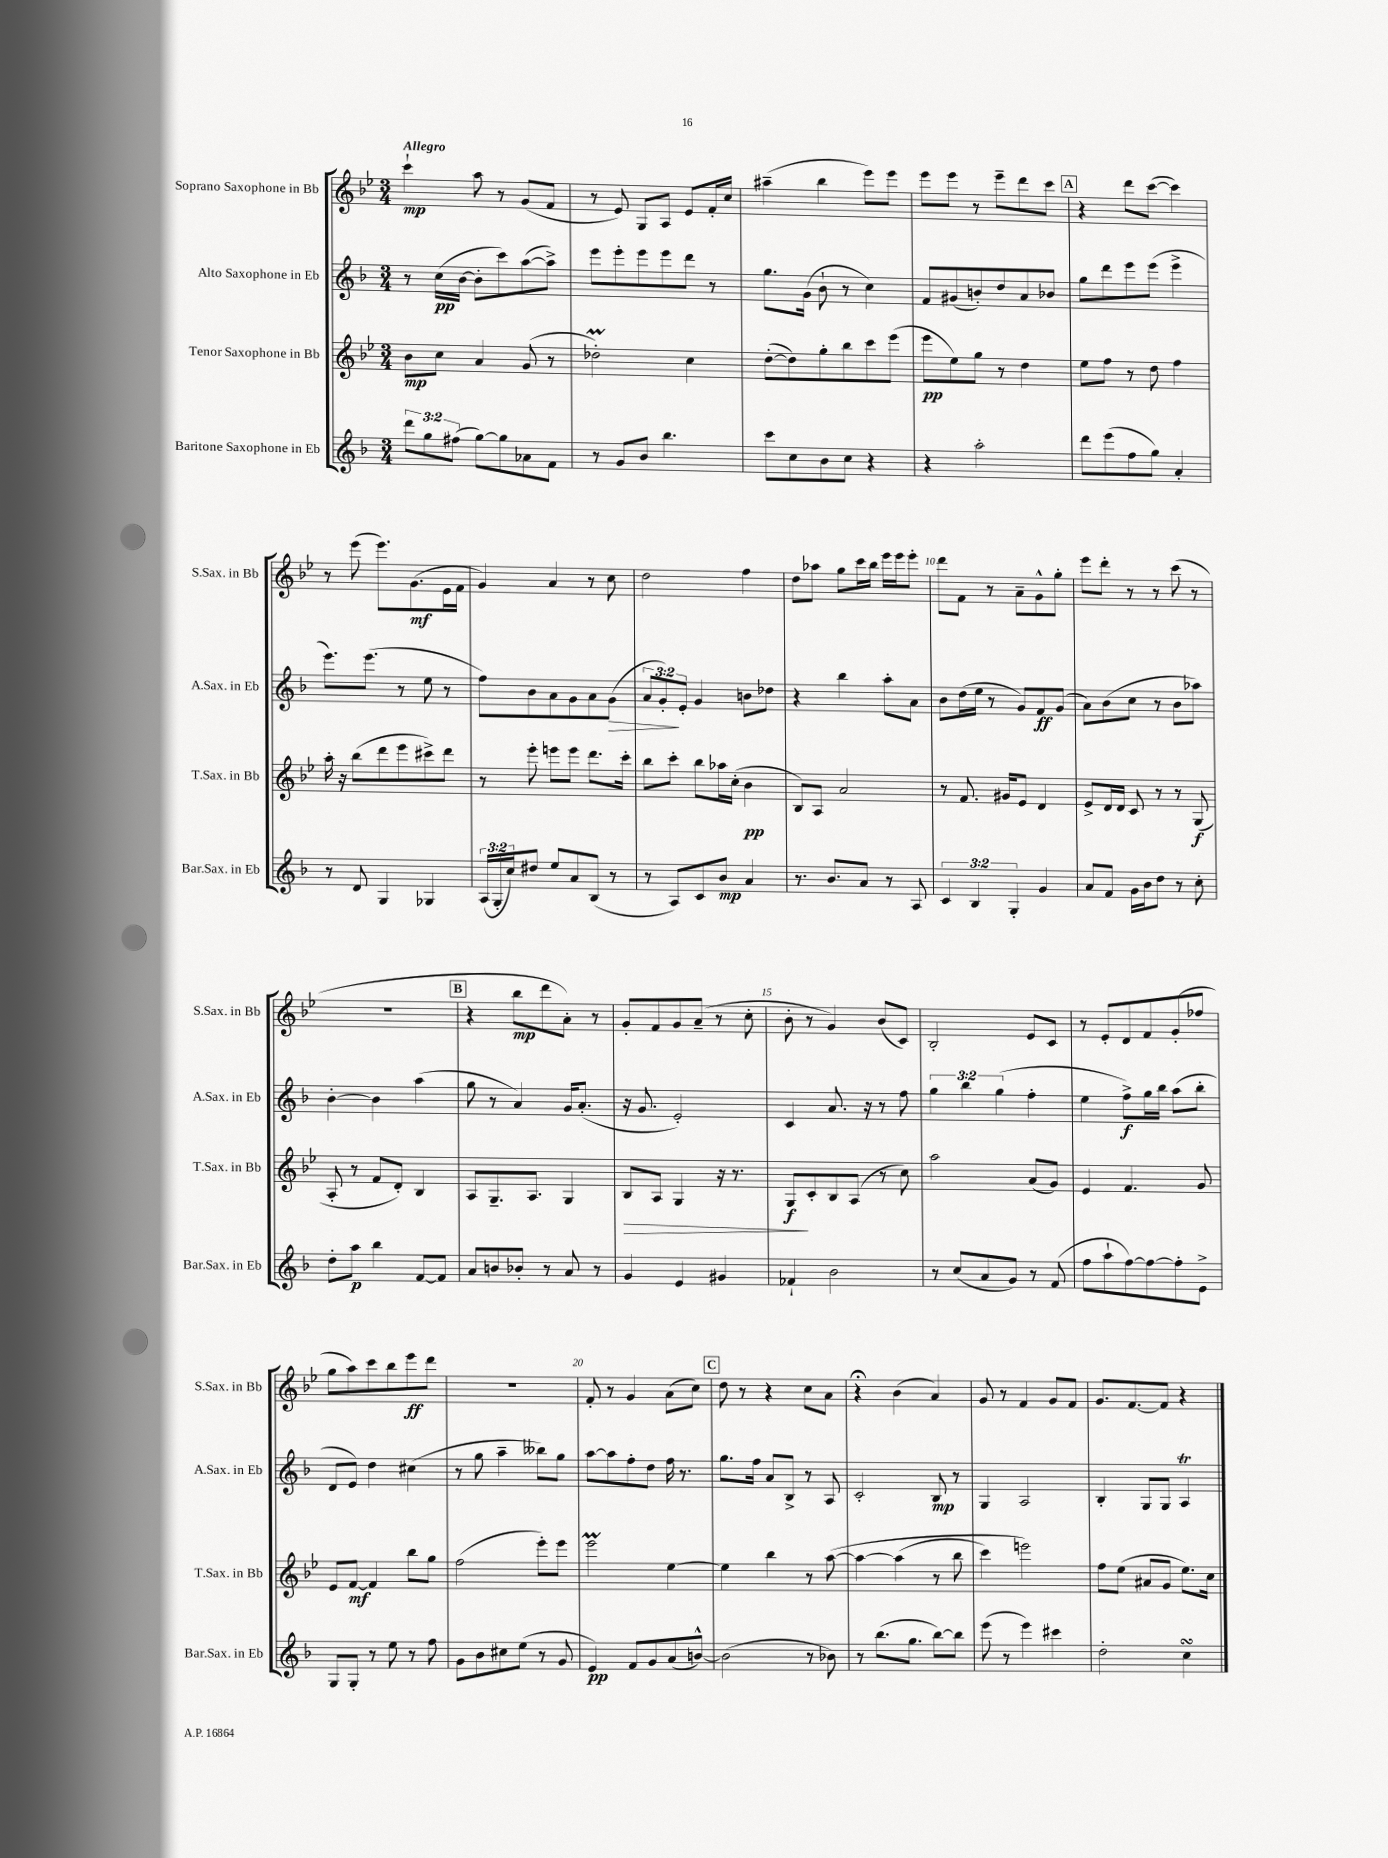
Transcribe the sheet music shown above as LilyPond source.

<<
\new StaffGroup <<
\new Staff = "s0" \with { instrumentName = "Soprano Saxophone in Bb" shortInstrumentName = "S.Sax. in Bb" } {
    \clef treble \key bes \major \numericTimeSignature \time 3/4 \tempo "Allegro"
    c'''4-!\mp a''8 r8 g'8( f'8 |
    r8 ees'8) g8 a8 ees'8 f'16-. c''16 |
    ais''4--( bes''4 ees'''8) ees'''8 |
    ees'''8 ees'''8 r8 ees'''8-- d'''8 c'''8 |
    \mark \markup { \box "A" } r4 d'''8 c'''8~( c'''4) |
    r8 ees'''8( ees'''8.) g'8.\mf( ees'16 f'16 |
    g'4) a'4 r8 c''8 |
    d''2 f''4 |
    d''8 aes''8 g''8 c'''16 bes''16 ees'''16 ees'''16 ees'''8-. |
    d'''8 f'8 r8 a'8-- g'8-^ g''8-. |
    ees'''8 d'''8-. r8 r8 c'''8( r8 |
    R2. |
    \mark \markup { \box "B" } r4 bes''8\mp d'''8 a'8-.) r8 |
    g'8-. f'8 g'8 a'8--( r8 c''8-. |
    bes'8-. r8 g'4) bes'8( c'8) |
    bes2-. ees'8 c'8 |
    r8 ees'8-. d'8 f'8 g'8-.( fes''8 |
    g''8 a''8) c'''8 bes''8 ees'''8\ff d'''8 |
    R2. |
    f'8-. r8 g'4 a'8( c''8) |
    \mark \markup { \box "C" } d''8 r8 r4 c''8 a'8 |
    r4\fermata bes'4( a'4) |
    g'8 r8 f'4 g'8 f'8 |
    g'8. f'8.~ f'8 r4 \bar "|." |
}
\new Staff = "s1" \with { instrumentName = "Alto Saxophone in Eb" shortInstrumentName = "A.Sax. in Eb" } {
    \clef treble \key f \major \numericTimeSignature \time 3/4 \override Staff.TupletNumber.text = #tuplet-number::calc-fraction-text
    r8 c''16\pp( bes'16~ bes'8-. c'''8) a''8~( a''8->) |
    e'''8 e'''8-. e'''8 e'''8 d'''8 r8 |
    g''8. g'16( bes'8-! r8 c''4) |
    f'8 gis'8( b'8-.) d''8 a'8 bes'8 |
    \mark \markup { \box "A" } g''8 d'''8 e'''8 e'''8( e'''4-> |
    e'''8.) e'''8.( r8 e''8 r8 |
    f''8) bes'8 a'8 g'8 a'8 g'8\>( |
    \tuplet 3/2 { a'8 g'8-.\!) e'8-. } g'4 b'8 des''8 |
    r4 bes''4 a''8-. a'8 |
    bes'8 d''16( e''16 r8 g'8) f'8\ff g'8( |
    a'8) bes'8( c''8 r8 bes'8 aes''8) |
    bes'4~-. bes'4 a''4( |
    \mark \markup { \box "B" } g''8 r8 a'4) g'16 a'8.-.( |
    r16 g'8. e'2-.) |
    c'4 a'8. r16 r8 f''8 |
    \tuplet 3/2 { g''4 bes''4 g''4( } f''4-. |
    e''4 f''8->\f) g''16 bes''16 a''8( bes''8-. |
    d'8 e'8) d''4 cis''4( |
    r8 g''8 a''4-- beses''8) g''8 |
    a''8~ a''8 f''8-. d''8 f''16 r8. |
    \mark \markup { \box "C" } g''8. f''16 a'8 bes8-> r8 a8 |
    c'2-. bes8\mp r8 |
    g4 a2 |
    bes4-. g8 g8 a4\trill \bar "|." |
}
\new Staff = "s2" \with { instrumentName = "Tenor Saxophone in Bb" shortInstrumentName = "T.Sax. in Bb" } {
    \clef treble \key bes \major \numericTimeSignature \time 3/4
    bes'8\mp c''8 a'4 g'8( r8 |
    des''2-.\prall) c''4 |
    d''8~-.( d''8) g''8-. bes''8 c'''8 ees'''8( |
    ees'''8\pp ees''8) g''8 r8 d''4 |
    \mark \markup { \box "A" } ees''8 f''8 r8 d''8 f''4 |
    a''16-. r16 bes''8( d'''8 ees'''8 cis'''8->) d'''8 |
    r8 ees'''8-. e'''8 e'''8 d'''8. c'''16-. |
    bes''8 c'''8-. bes''8 aes''16 c''16-.( bes'4\pp |
    bes8) a8 a'2 |
    r8 f'8. gis'16 ees'8 d'4 |
    ees'8-> d'16 d'16 c'8 r8 r8 g8\f( |
    a8-. r8 f'8 d'8-.) bes4 |
    \mark \markup { \box "B" } a8 g8.-- a8. g4 |
    bes8\> a8 g4 r16 r8. |
    g8\f\! c'8-. bes8 a8( r8 c''8) |
    a''2 a'8( g'8) |
    ees'4 f'4. g'8 |
    ees'8 f'8~\mf f'4 bes''8 g''8 |
    f''2( ees'''8-.) ees'''8 |
    ees'''2\prall ees''4~ |
    \mark \markup { \box "C" } ees''4 bes''4 r8 a''8~\( |
    a''4~ a''4( r8 bes''8 |
    c'''4) e'''2\) |
    f''8 ees''8( ais'8 g'8 ees''8.) c''16 \bar "|." |
}
\new Staff = "s3" \with { instrumentName = "Baritone Saxophone in Eb" shortInstrumentName = "Bar.Sax. in Eb" } {
    \clef treble \key f \major \numericTimeSignature \time 3/4 \override Staff.TupletNumber.text = #tuplet-number::calc-fraction-text
    \tuplet 3/2 { d'''8 g''8 fis''8( } g''8~) g''8 aes'8 f'8 |
    r8 g'8 bes'8 bes''4. |
    c'''8 c''8 bes'8 c''8 r4 |
    r4 a''2-. |
    \mark \markup { \box "A" } d'''8 e'''8( f''8 g''8) a'4-. |
    r8 d'8 g4 ges4 |
    \tuplet 3/2 { a16( g16-. c''16) } dis''8 e''8 a'8 bes8( r8 |
    r8 a8) c'8 bes'8\mp a'4 |
    r8. bes'8. a'8 r8 a8 |
    \tuplet 3/2 { c'4 bes4 g4-. } g'4 |
    a'8 f'8 g'16 bes'16 d''8 r8 c''8-. |
    d''8-. a''8\p bes''4 f'8~ f'8 |
    \mark \markup { \box "B" } a'8 b'8 bes'8-. r8 a'8 r8 |
    g'4 e'4 gis'4 |
    fes'4-! bes'2 |
    r8 c''8( a'8 g'8) r8 f'8( |
    f''8 a''8-! f''8~) f''8~ f''8-. e'8-> |
    g8 g8-. r8 e''8 r8 f''8 |
    g'8 bes'8 cis''8 e''8( r8 g'8 |
    e'4\pp) f'8 g'8 a'8( b'8~-^) |
    \mark \markup { \box "C" } b'2( r8 bes'8) |
    r8 bes''8.( g''8. bes''8~) bes''8 |
    e'''8( r8 e'''4) cis'''4 |
    d''2-. c''4\turn \bar "|." |
}
>>
>>
\layout { \context { \Score \override BarNumber.break-visibility = ##(#f #t #t) barNumberVisibility = #(every-nth-bar-number-visible 5) } }
